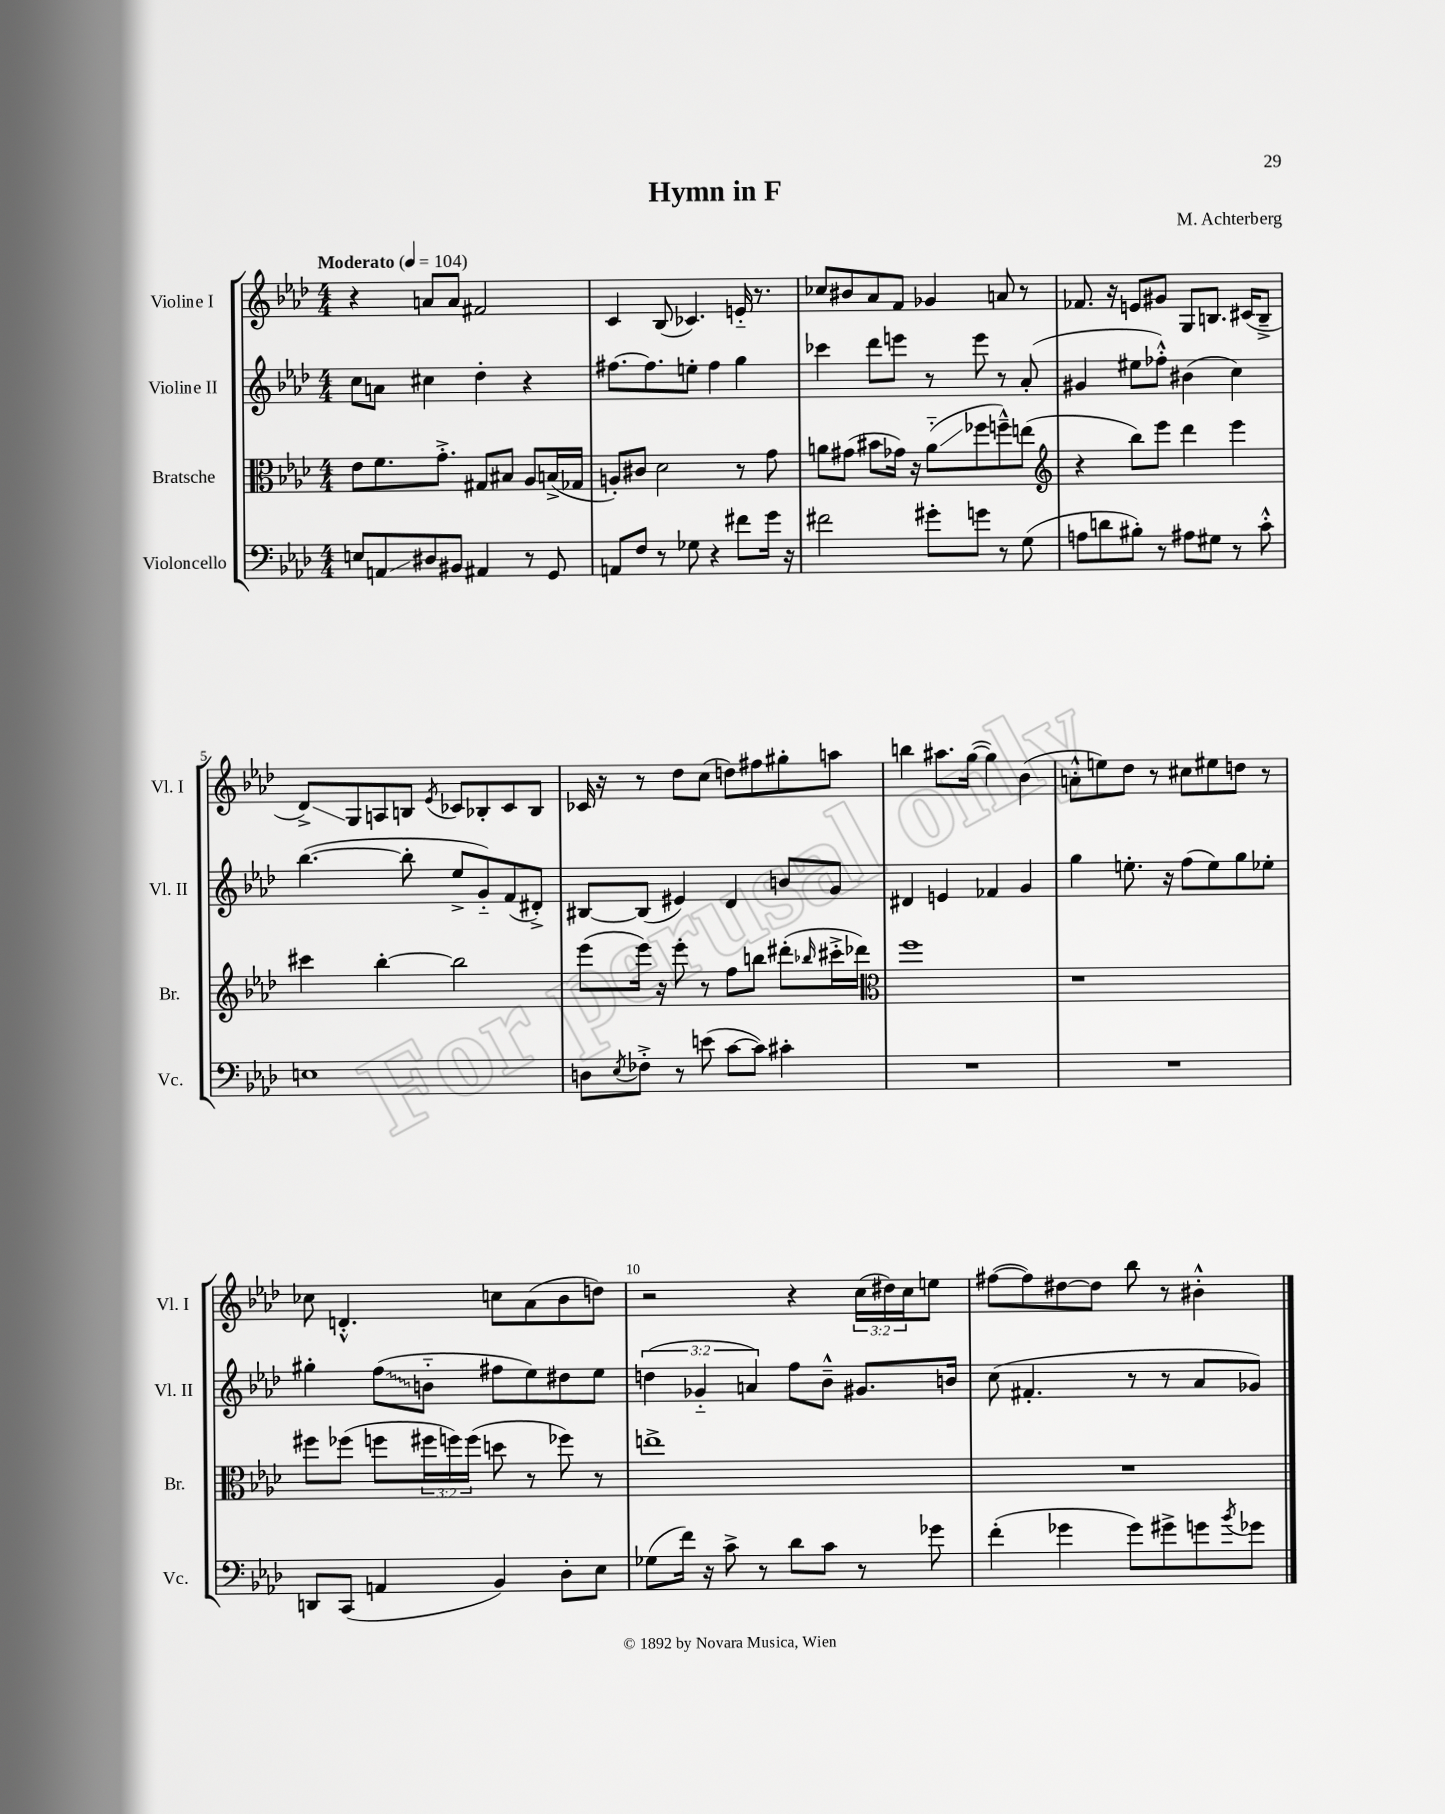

**kern	**kern	**kern	**kern
*staff4	*staff3	*staff2	*staff1
*clefF4	*clefC3	*clefG2	*clefG2
*k[b-e-a-d-]	*k[b-e-a-d-]	*k[b-e-a-d-]	*k[b-e-a-d-]
*M4/4	*M4/4	*M4/4	*M4/4
*MM104	*MM104	*MM104	*MM104
8E/L	8e-\L	8cc\L	4r
8AA/	8.f\	8a\J	.
8D#/	.	4cc#\	8a/L
.	8.g'^\J	.	.
8BB#/J	.	.	8a/J
4AA#/	8G#/L	4dd-'\	2f#/
.	8B#/J	.	.
8r	8A-/L	4r	.
8GG/	(16B^/L	.	.
.	16G-/JJ	.	.
=	=	=	=
8AA/L	8A'/L)	[8.ff#\L	4c/
8F/J	8c#/J	.	.
.	.	8.ff#\]	.
8r	2d-\	.	(8B-/
8G-\	.	8ee'\J	4.c-/)
4r	.	4ff#\	.
8f#\L	8r	4gg\	16e'~/
.	.	.	8.r
16g\Jk	8g\	.	.
16r	.	.	.
=	=	=	=
2f#\	8a\L	4ccc-\	8cc-/L
.	(8g#\J	.	8b#/
.	8b#\L	8ddd-\L	8a-/
.	16g-\Jk)	8eee\J	8f/J
.	16r	.	.
8g#'\L	(8a'~\L	8r	4g-/
8g\J	8ff-\	8eee\	.
8r	8ff~^^\)	8r	8a/
(8G\	(8ee\J	(8a-'/	8r
=	=	=	=
*	*clefG2	*	*
8A\L	4r	4g#/	8.f-/
8d\	.	.	.
.	.	.	16r
8B#'\J)	8bb-\L)	8ee#\L	8e/L
8r	8eee-\J	8ff-'^^\J)	8g#/J
8A#\L	4ddd-\	(4b#\	8G/L
8G#\J	.	.	8.B/J
8r	4eee-\	4cc\)	.
.	.	.	(16c#/LK
8c'^^\	.	.	8B~^/J
=	=	=	=
1E	4ccc#\	([4.bb-\	8d-^/L)
.	.	.	8G/
.	[4bb-'\	.	8A/
.	.	8bb-'\]	8B/J
.	.	.	8qe-/
.	2bb-\]	8ee-^/L	8c-/L
.	.	8g'~/)	8B-'/
.	.	(8f/	8c-/
.	.	8d#'^/J)	8B-/J
=	=	=	=
8D\L	(8eee-\L	[8B#/L	16c-/
.	.	.	16r
8qE-/	.	.	.
8F-'^\J	16eee-\Jk)	(8B#/]J	8r
.	16r	.	.
8r	8eee-'\	4e#/)	8dd-\L
(8e\	8r	.	(8cc\J
[8c\L	8ff\L	4d-/	8dd\L)
8c\]J)	8bb\J	.	8ff#\
4c#'\	(8ddd#'\L	8b/L	8gg#'\
.	16qqbb-/	.	.
.	16ccc#'^\L	8g/J	8aa\J
.	16ddd-\JJ)	.	.
=	=	=	=
*	*clefC3	*	*
1r	1ff	4d#/	4bb\
.	.	4e/	8.aa#\L
.	.	.	([16gg\Jk
.	.	4f-/	4gg\])
.	.	4g/	(4b-\
=	=	=	=
1r	1r	4gg\	8a'^^\L
.	.	.	8ee\)
.	.	8.ee'\	8dd-\J
.	.	.	8r
.	.	16r	.
.	.	(8ff\L	8cc#\L
.	.	8ee\)	8ee#\
.	.	8gg\	8dd\J
.	.	8ee-'\J	8r
=	=	=	=
8DD/L	8ff#\L	4gg#'\	8cc-\
(8CC/J	(8ff-\J	.	4.d'^^/
4AA/	8ff\L	(8ff\L	.
.	24ff#\L	8b'~\J	.
.	24ff\)	.	.
.	(24ff\JJ	.	.
4BB-/)	8dd\	8ff#\L	8cc\L
.	8r	8ee-\)	(8a-\
8D-'\L	8ff-\)	8dd#\	8b-\
8E-\J	8r	8ee-\J	8dd\J)
=	=	=	=
(8G-\L	1ee^	(6dd\	2r
16f\Jk)	.	.	.
.	.	6g-'~/	.
16r	.	.	.
8c^\	.	.	.
.	.	6a/)	.
8r	.	.	.
8d-\L	.	8ff\L	4r
8c\J	.	8b-~^^\J	.
8r	.	8.g#/L	(24cc\LL
.	.	.	24dd#\)
.	.	.	24cc\J
8g-\	.	.	8ee\J
.	.	16b/Jk	.
=	=	=	=
(4f'\	1r	(8cc\	([8ff#\L
.	.	4.f#'/	8ff#\])
4g-\	.	.	[8dd#\
.	.	.	8dd#\]J
8g-\L)	.	8r	8bb-\
8g#^\	.	8r	8r
8g\	.	8a-/L	4b#'^^\
8qb-/	.	.	.
8g-\J	.	8g-/J)	.
==	==	==	==
*-	*-	*-	*-
